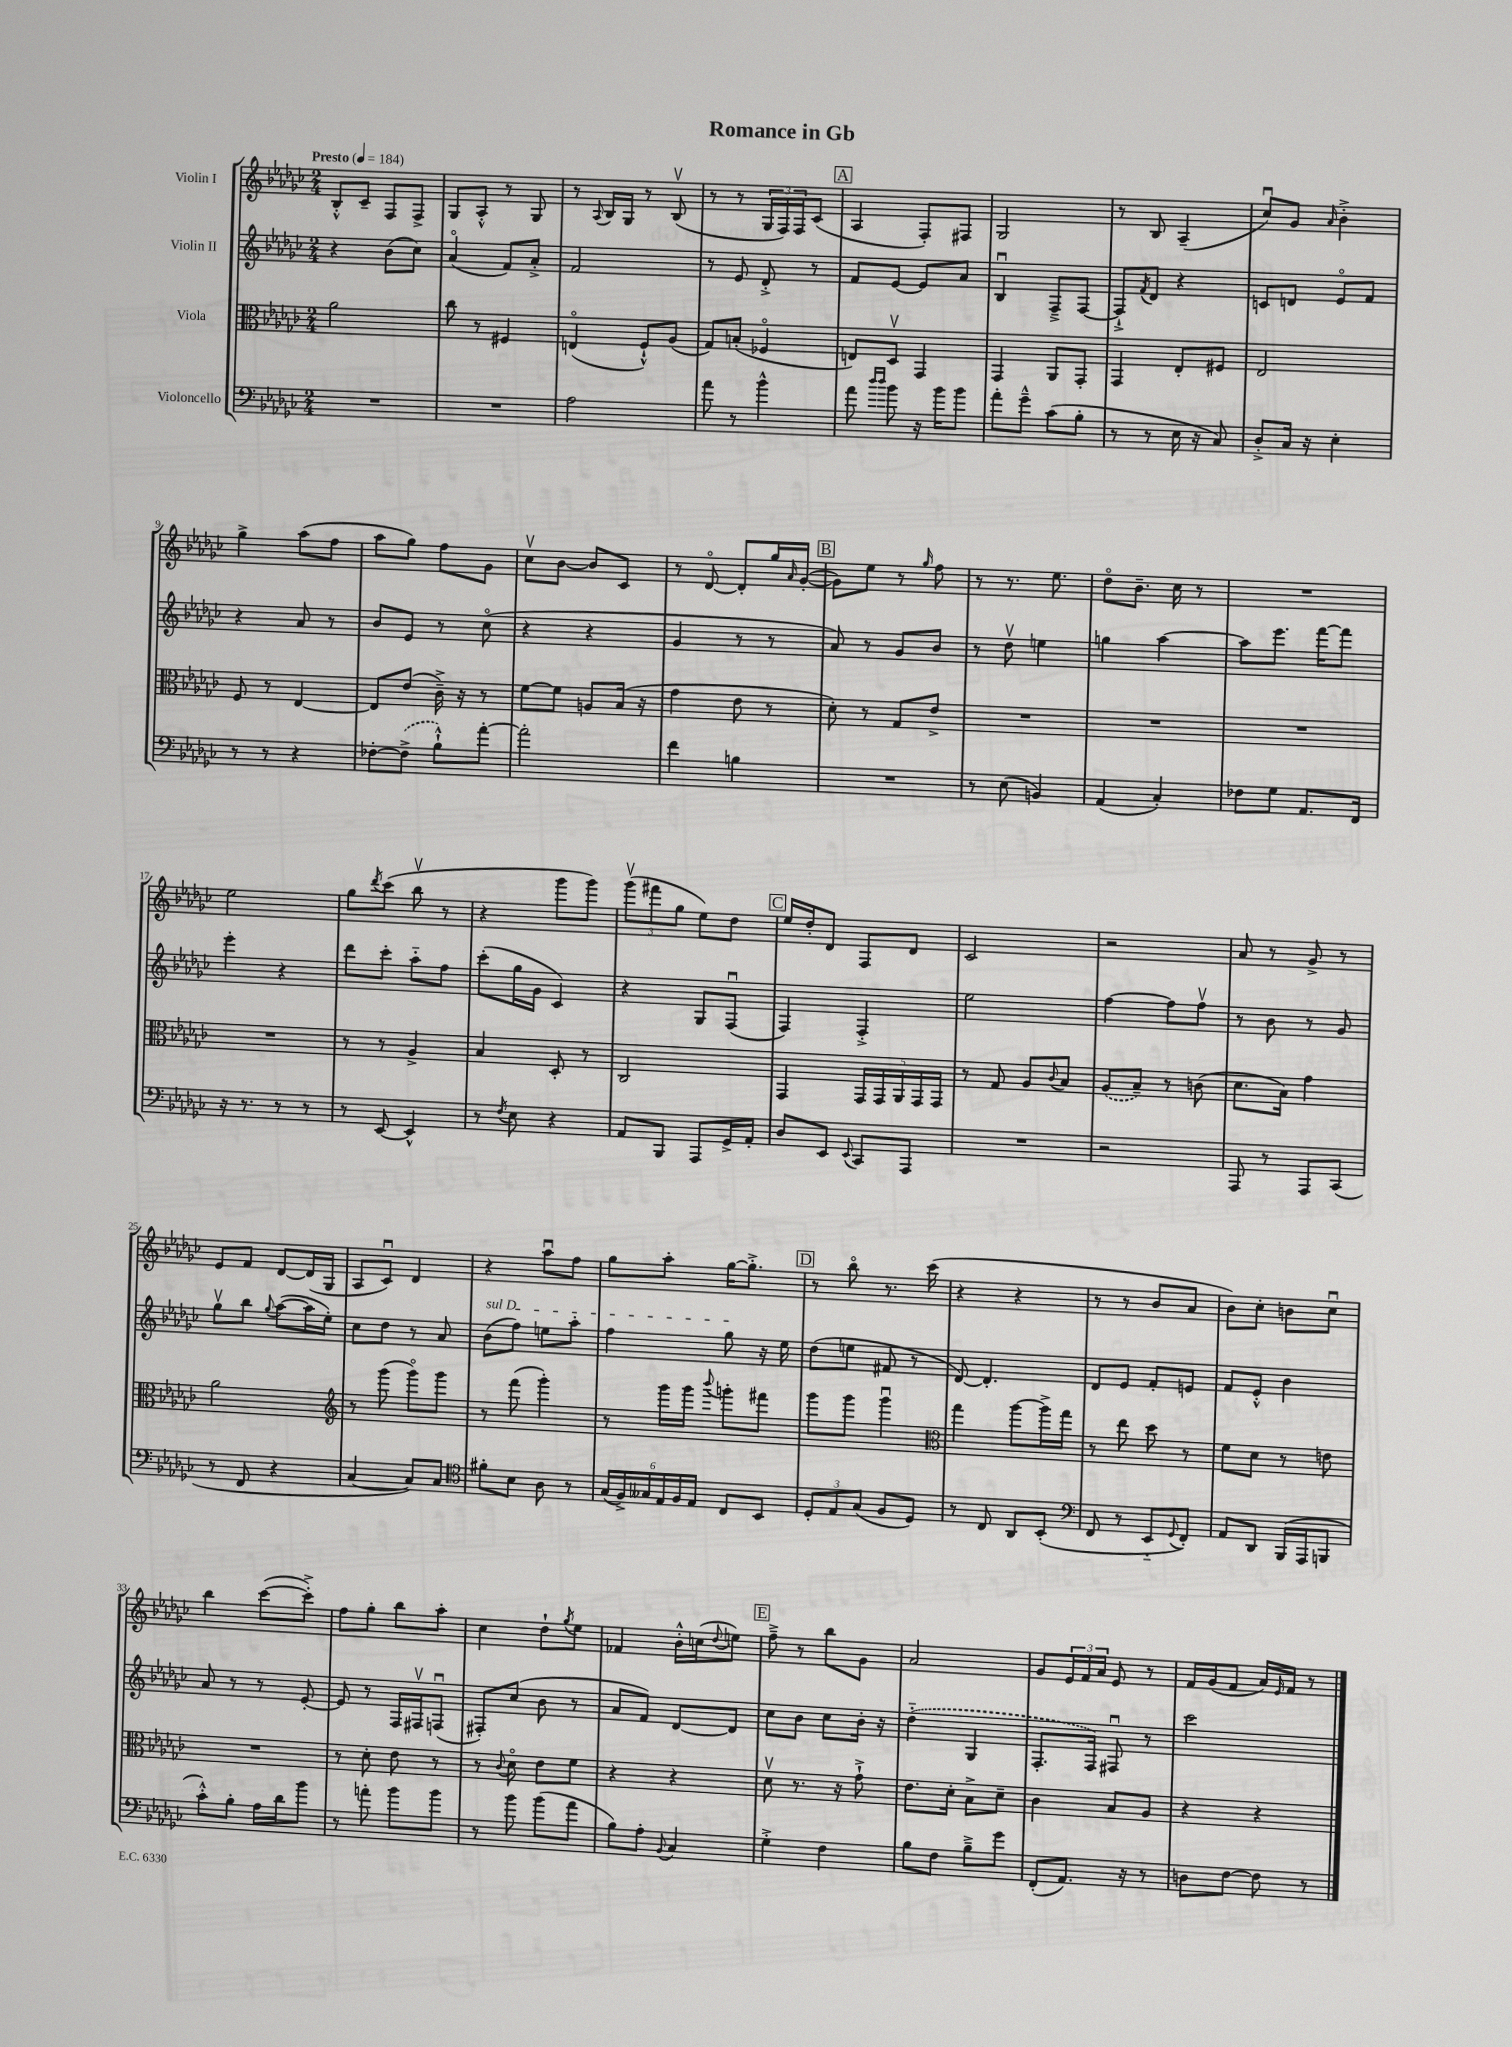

**kern	**kern	**kern	**kern
*staff4	*staff3	*staff2	*staff1
*clefF4	*clefC3	*clefG2	*clefG2
*k[b-e-a-d-g-c-]	*k[b-e-a-d-g-c-]	*k[b-e-a-d-g-c-]	*k[b-e-a-d-g-c-]
*M2/4	*M2/4	*M2/4	*M2/4
*MM184	*MM184	*MM184	*MM184
2r	2a-	4r	8B-'^^
.	.	.	8c-~
.	.	(8b-	8F
.	.	8cc-)	8F^
=	=	=	=
2r	8cc-	(4a-o	8G-
.	8r	.	8A-'^^
.	4F#	8f)	8r
.	.	8a-'^	8G-
=	=	=	=
2A-	(4Eo	2f	8r
.	.	.	8qqA-
.	.	.	16B-
.	.	.	16G-
.	8F`^^)	.	8r
.	(8A-	.	(8B-v
=	=	=	=
8a-	8G-)	8r	8r
8r	(8B'	8e-	8r
4b-^^	4F-o	8d-'^	24G-
.	.	.	24F)
.	.	.	24F
.	.	8r	(8c-
=	=	=	=
8a-	8E)	8f	4A-
16qqdd-	.	.	.
16qqdd-	.	.	.
8b-	8D-v	[8e-	.
16r	4GG-	8e-]	8F')
16b-	.	.	.
8b-	.	8a-	8F#
=	=	=	=
8a-'	4GG-	4B-u	2G-
8g-~^^	.	.	.
(8c-	8AA-	8F~^	.
8B-'	8GG-'	[8F	.
=	=	=	=
8r	4GG-	8F`^]	8r
.	.	8qf	.
8r	.	8d-	8B-
16E-	8E-'	4r	(4A-~
16r	.	.	.
8C-)	8F#	.	.
=	=	=	=
8D-'^	2E-	8c	8cc-u)
16C-	.	8d	8g-
16r	.	.	.
.	.	.	16qqa-
4E-'	.	8e-o	4b-'^
.	.	8f	.
=	=	=	=
8r	8F	4r	4gg-^
8r	8r	.	.
4r	[4E-	8a-	(8aa-
.	.	8r	8ff
=	=	=	=
[8F-'	8E-]	8b-	8aa-
(8F-^]	(8e-	8e-	8gg-)
8B-`^^)	16c-~^)	8r	8ff
.	16r	.	.
[8a-'	8r	(8cc-o	8g-
=	=	=	=
2a-']	[8f	4r	8cc-v
.	8f]	.	[8b-
.	8A	4r	8b-]
.	(16B-	.	8c-
.	16r	.	.
=	=	=	=
4f	4g-	4g-	8r
.	.	.	[8d-o
4B	8e-	8r	8d-']
.	8r	8r	16gg-
.	.	.	16qqa-
.	.	.	([16g-'
=	=	=	=
2r	8d-')	8a-)	8g-])
.	8r	8r	8ee-
.	8G-	8g-	8r
.	.	.	16qqgg-
.	8e-^	8b-	8ff
=	=	=	=
8r	2r	8r	8r
(8E-	.	8dd-v	8.r
4BB)	.	4ee	.
.	.	.	8.ee-
=	=	=	=
(4AA-	2r	4gg	8dd-o
.	.	.	8.b-~
4C-')	.	[4aa-	.
.	.	.	16cc-
.	.	.	8r
=	=	=	=
8F-	2r	8aa-]	2r
8G-	.	8.eee-	.
8.AA-	.	.	.
.	.	[16fff	.
.	.	8fff]	.
16FF	.	.	.
=	=	=	=
16r	2r	4eee-'	2ee-
8.r	.	.	.
8r	.	4r	.
8r	.	.	.
=	=	=	=
8r	8r	8ddd-	8gg-
.	.	.	8qddd-
[8EE-	8r	8ccc-'	(8ccc-
4EE-^^]	4A-^	8aa-'~	8bb-v
.	.	8ff	8r
=	=	=	=
8r	4B-	(8ccc-'	4r
8qF	.	.	.
8E-	.	16gg-	.
.	.	16g-	.
4r	8D-'	4c-)	8ggg-
.	8r	.	8ggg-)
=	=	=	=
8AA-	2C-	4r	(12ggg-v
.	.	.	12fff#
8BBB-	.	.	.
.	.	.	12gg-
8AAA-	.	8G-	8ee-)
16GG-^	.	(8Fu	8dd-
16AA-'	.	.	.
=	=	=	=
8D-	4GG-	4F)	16ee-
.	.	.	16dd-'
8EE-	.	.	8d-
8qqEE-	.	.	.
8CC-	20GG-	4F'^	8F
.	20GG-	.	.
.	20AA-	.	.
8AAA-	.	.	8d-
.	20GG-	.	.
.	20GG-	.	.
=	=	=	=
2r	8r	2ee-	2c-
.	8G-	.	.
.	8A-	.	.
.	8qqc-	.	.
.	8B-	.	.
=	=	=	=
2r	(8A-	[4ff	2r
.	8B-~)	.	.
.	8r	8ff]	.
.	(8c	8ffv	.
=	=	=	=
8AAA-	8.d-	8r	8a-
8r	.	8b-	8r
.	16B-)	.	.
8AAA-	4g-	8r	8g-^
(8CC-	.	8g-	8r
=	=	=	=
8r	2a-	8gg-v	8e-
8FF	.	8bb-	8f
.	.	8qqgg-	.
4r	.	([8aa-	[8d-
.	.	16aa-]	(16d-]
.	.	16ee-')	16G-
=	=	=	=
*	*clefG2	*	*
[4C-	8r	8cc-	8A-
.	(8ggg-	8dd-	8c-u)
8C-])	8ggg-o)	8r	4d-
8C-	8ggg-	8a-	.
=	=	=	=
*clefC4	*	*	*
8f#'	8r	(8b-	4r
8B-	(8fff	8ff)	.
8A-	4ggg-')	8ee	8aa-u
8r	.	8aa-'	8ff
=	=	=	=
(24G-	8r	4ff	8gg-
24F^)	.	.	.
24G--	.	.	.
24E-	16ggg-	.	8aa-'
24F	.	.	.
.	16ggg-	.	.
24E-	.	.	.
.	8qqbbb-	.	.
8C-	8ggg'	8gg-	[16gg-
.	.	.	8.gg-'^]
8BB-	8fff#	16r	.
.	.	16ee-	.
=	=	=	=
12D-'	8ggg-	(8dd-	8r
12E-	.	.	.
.	8ggg-	8ee	8bb-o
(12G-	.	.	.
8F	4ggg-u	8f#	8.r
8D-)	.	8r	.
.	.	.	(16ccc-
=	=	=	=
*	*clefC3	*	*
8r	4gg-	[8d-)	4r
8C-	.	4.d-']	.
8AA-	[8aa-	.	4r
(8BB-'	16aa-^]	.	.
.	16gg-	.	.
=	=	=	=
*clefF4	*	*	*
8FF	8r	8d-	8r
8r	8ee-	8e-	8r
8EE-'~	8dd-	8f'	8b-
8qqGG-	.	.	.
8FF')	8r	8e	8a-
=	=	=	=
8AA-	8f	8f	8b-)
8DD-	8d-	8e-'^^	8cc-'
(16BBB-	8r	4b-	8b
16AAA-	.	.	.
8BBB	8e	.	8cc-u
=	=	=	=
8c-'^^)	2r	8a-	4bb-
8B-'	.	8r	.
16A-	.	8r	([8ccc-
16d-	.	.	.
8b-	.	[8e-'	8ccc-'^])
=	=	=	=
8r	8r	8e-]	8ff
8a'	8d-'	8r	8gg-'
8b-	8e-	16F	8bb-
.	.	16F#v	.
8b-	8r	(8Fu	8aa-'
=	=	=	=
8r	8r	8F#')	4cc-
.	8qqc-	.	.
8b-	8d-o	(8cc-	.
(8b-	8e-	8b-	8dd-`
.	.	.	8qgg-
8a-	8f	8r	8ee-
=	=	=	=
8B-)	4r	8a-	4f-
8A-'	.	8f)	.
8qqBB-	.	.	.
4C-	4r	[8d-	16b-'^^
.	.	.	(16cc
.	.	.	8qqdd-
.	.	8d-]	8ee)
=	=	=	=
4G-'^	8d-v	8cc-	8ff~^
.	8.r	8b-	8r
4F	.	8cc-	8bb-
.	16r	.	.
.	8g-`^	16b-'	8g-
.	.	16r	.
=	=	=	=
8B-	8.e-	(4dd-'~	2a-
8F	.	.	.
.	16d-'	.	.
8B-~^	8B-^	4G-	.
8g-	8d-~	.	.
=	=	=	=
(8FF'	4c-	8.F'	8g-
8.AA-)	.	.	24e-
.	.	.	24f
.	.	16F)	.
.	.	.	24a-
.	8B-	8F#u	8e-
16r	.	.	.
8r	8A-	8r	8r
=	=	=	=
8D	4r	2ccc-	16f
.	.	.	(16g-
[8F	.	.	8f
8F]	4r	.	16a-)
.	.	.	16qqe-
.	.	.	16f
8r	.	.	8r
==	==	==	==
*-	*-	*-	*-
